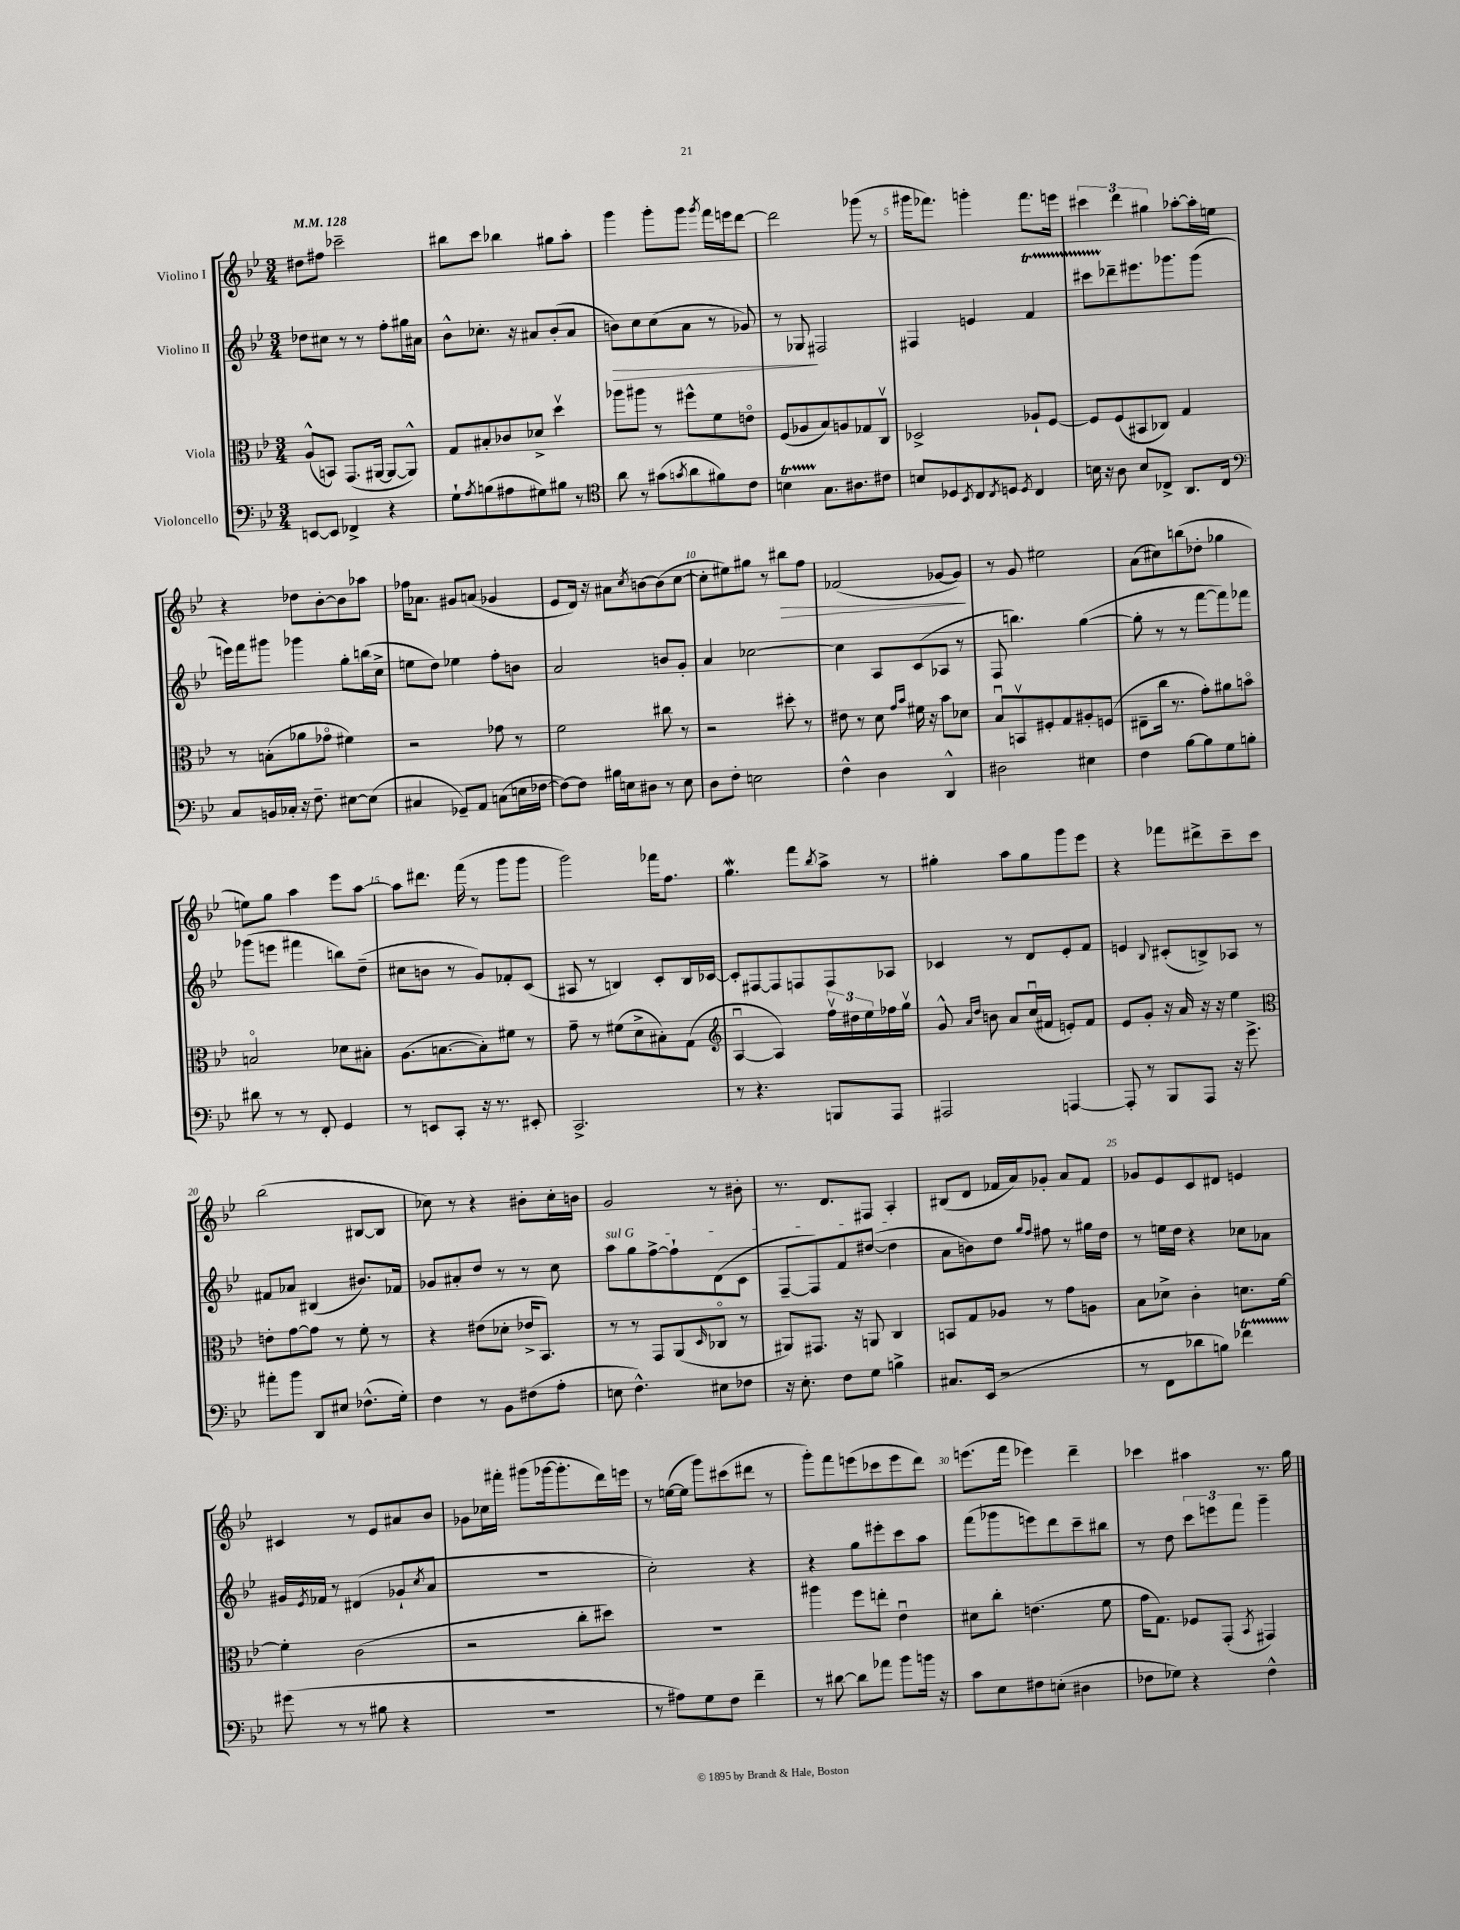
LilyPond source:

<<
\new StaffGroup <<
\new Staff = "s0" \with { instrumentName = "Violino I" } {
    \clef treble \key bes \major \numericTimeSignature \time 3/4 \tempo 4 = 128
    dis''8 fis''8 ces'''2-- |
    bis''8 c'''8 bes''4 gis''8 a''8-. |
    g'''4 g'''8-. g'''8 \acciaccatura { g'''8 } f'''16 e'''16 d'''8~ |
    d'''2 ges'''8( r8 |
    gis'''16 fes'''8.) g'''4-. fes'''8. e'''16 |
    \tuplet 3/2 { cis'''4 d'''4 gis''4 } aes''8~-. aes''16-. e''16 |
    r4 des''8 bes'8~-. bes'8 aes''8 |
    fes''16 aes'8. gis'8 a'8( ges'4 |
    ees'8 d'16) r16 ais'8 \acciaccatura { c''8 } b'8~ b'8( c''8~ |
    c''8-. eis''8) gis''8 r8 bis''8\> f''8 |
    fes'2( ges'8~ ges'8\!) |
    r8 g'8 eis''2 |
    a'8( cis''8) b''8( des''8-. ges''4 |
    e''8) g''8 a''4 ees'''8 a''8~ |
    a''8 dis'''8. f'''16( r8 g'''8 g'''8 |
    g'''2) fes'''16 f''8. |
    g''4.\mordent f'''8 \acciaccatura { bes''8 } a''8-> r8 |
    gis''4-. a''8 gis''8 g'''8 ees'''8 |
    r4 fes'''8 dis'''8-> c'''8-- c'''8 |
    bes''2( bis8~ bis8 |
    ces''8) r8 r4 bis'8-. ces''16-. b'16 |
    g'2 r8 bis'8-. |
    r8. d'8. fis8 a4-. |
    bis8( d'8 fes'16 a'16) ges'8-. a'8 fes'8 |
    ges'8 ees'8 c'8 dis'8 e'4 |
    cis'4 r8 ees'8 ais'8 bes'8 |
    ges'8 ces''16 fis'''16-. gis'''8( ges'''16~ ges'''8.-. d'''16) e'''16 |
    r8 e''16~( e''16 g'''8) cis'''8( dis'''8 r8 |
    g'''8-.) f'''8 e'''8( ces'''8 e'''8 d'''8) |
    e'''8.( f'''16 ees'''4) d'''4-- |
    ces'''4 ais''4 r8. g''16 \bar "|." |
}
\new Staff = "s1" \with { instrumentName = "Violino II" } {
    \clef treble \key bes \major \numericTimeSignature \time 3/4
    des''8 cis''8 r8 r8 f''8-. gis''16 ais'16 |
    bes'8-^ ces''8.-. r16 ais'8 bes'8-.( ais'8 |
    b'8\>) c''8 c''8( a'8 r8 ges'8) |
    r8 ges8\! fis2 |
    fis4 e'4 f'4\startTrillSpan |
    cis'''8 des'''8--\stopTrillSpan eis'''8. ges'''8. ges'''8( |
    e'''16) f'''16 gis'''8 ges'''4 g''8-. b''16( c''16-> |
    e''8 d''8) ees''4 f''8-. b'8 |
    a'2 b'8 g'8-. |
    a'4 ces''2~ |
    ces''4 a8 c'8( aes8 r8 |
    f8 b''4.) g''4~( |
    g''8-. r8 r8 f'''8~ f'''8) fes'''8 |
    ges'''8( e'''8 fis'''4 b''8) d''8--( |
    cis''8 b'8 r8 g'8) fes'8-. c'8( |
    ais8 r8 b4) c'8-. b16 ces'16~ |
    ces'8-. fis8~ fis8 f8 f8 aes8 |
    ces'4 r8 d'8 ees'8-. f'8 |
    e'4 \appoggiatura { bes8 } cis'8-.( b8->) aes8 r8 |
    fis'8 aes'8 bis4( bis'8.) fes'16 |
    ges'8 ais'8-. d''8 r8 r8 c''8 |
    \once \override TextSpanner.bound-details.left.text = \markup { \italic "sul G" } a''8\startTextSpan g''8 f''8~-> f''8-! d'8( c'8 |
    f8~-- f8) f'8 dis''8~( dis''4\stopTextSpan |
    a'8 b'8) d''8 \grace { g''16 f''16 } fis''8 r8 gis''16 d''16 |
    r8 e''16 d''16 r4 ces''8 aes'8 |
    gis'16 \acciaccatura { ees'8 } fes'16 r8 dis'4( ges'8-! \acciaccatura { c''8 } a'8 |
    R2. |
    c''2-.) r4 |
    r4 g''8 eis'''8-. c'''8 a''8 |
    f'''8( ges'''8 e'''8) d'''8 c'''8-- bis''8 |
    r8 d''8 \tuplet 3/2 { c'''8 e'''8 f'''8 } g'''4-- \bar "|." |
}
\new Staff = "s2" \with { instrumentName = "Viola" } {
    \clef alto \key bes \major \numericTimeSignature \time 3/4
    a8-^( b,8) g,8.( ais,16~ ais,8~ ais,8-^) |
    g8 bis8-. ces'8 des'8-> d''4\upbow |
    aes''8 ais''8 r8 fis''8-^ f'8 e'8\flageolet |
    f8( aes8 bes8) a8 ges8 c8\upbow |
    des2-> aes8-! f8~ |
    f8 f8( bis,8 ces8) g4 |
    r8 b8-.( aes'8 ges'8\flageolet fis'4) |
    r2 ges'8 r8 |
    f'2 cis''8 r8 |
    r2 dis''8-. r8 |
    eis'8 r8 d'8 \grace { g'16 bes'16 } fis'16 r16 bes'8 des'8 |
    bes8\downbow b,8\upbow fis8-. g8 ais8-. f8( |
    eis8-- c''16 r8. g'8-.) ais'8 b'8\flageolet |
    b2\flageolet des'8 bis8-. |
    a8.( b8.~ b8-.) fis'8 r8 |
    g'8-- r8 fis'8( d'8-> bis8-.) g8( |
    \clef treble a4~\downbow a4) \tuplet 3/2 { f''16\upbow dis''16 ees''16 } fes''16 g''16\upbow |
    g'8-^ \grace { a'16 d''16 } b'8 a'8 c''16\downbow( fis'16 e'8-.) fis'8 |
    ees'8 g'8-. r16 a'16 r16 r16 ees''4 |
    \clef alto e'8-. g'8~ g'8 r8 f'8-. r8 |
    r4 eis'8( des'8-. ees'16-> bes,8.) |
    r8 r8 g,8 a,8( \grace { d16 } ces8\flageolet r8 |
    ais,8) gis,8. r16 a,8 c4 |
    b,8 g8 aes8 r8 g'8 a8 |
    bes8 des'8-> c'4-. d'8. f'16~ |
    f'4-. c'2( |
    r2 c''8-. dis''8) |
    R2. |
    ais''4 f''8 e''8-. ees'4\downbow |
    dis'8 c''8-. e'4.( f'8 |
    g'16 g8.) fes8 g,8-.( \acciaccatura { bes,8 } gis,4) \bar "|." |
}
\new Staff = "s3" \with { instrumentName = "Violoncello" } {
    \clef bass \key bes \major \numericTimeSignature \time 3/4
    e,8~ e,8 fes,4-> r4 |
    g8-! \acciaccatura { a8 } b8( ais8 gis8) bis8 r8 |
    \clef tenor a'8 r8 gis'8( \acciaccatura { g'8 } a'8 fis'8) c'8 |
    b4\startTrillSpan g8.\stopTrillSpan ais8. cis'8 |
    b8 des8 \acciaccatura { bes,8 } c8 \acciaccatura { c8 } d8 \acciaccatura { d8 } c4 |
    b16 r16 a8 b8 ces8-> a,8. ces16 |
    \clef bass c8 b,16 ces16-. r16 f8.-- eis8~ eis8( |
    cis4 ges,8--) a,8 c8( e16 fes16~ |
    fes8~) fes8 bis16 e16 dis8 r8 e8 |
    d8 f8-. e2 |
    f4-^ d4 d,4-^ |
    dis2 eis4 |
    f4 bes8~ bes8 g8 b8-. |
    dis'8 r8 r8 f,8-. g,4 |
    r8 e,8 c,8-. r16 r8. eis,8-. |
    c,2.-> |
    r8 r4. b,,8 a,,8 |
    ais,,2 a,,4~ |
    a,,8-. r8 bes,,8 a,,8 r16 g'8.-> |
    ais'8-. bes'8 d,8 eis8 fes8.-^( g16-.) |
    f4 r8 bes,8 fis8( a8-. |
    e8 f4.-^) eis8 fes8 |
    r16 ees8.-. f8 g8 b4-> |
    cis8. ees,16( r2 |
    r8 f,8 des'8 b8) fes'4\startTrillSpan |
    gis'8\stopTrillSpan( r8 r8 bis8 r4 |
    R2. |
    r8 ais8) g8 f8 f'4-- |
    r8 dis'8~ dis'8 aes'8 bes'8 b'16 r16 |
    c'8 ees8 fis8 e8-.( dis4 |
    fes8 ges8) r4 fes4-^ \bar "|." |
}
>>
>>
\layout { \context { \Score \override BarNumber.break-visibility = ##(#f #t #t) barNumberVisibility = #(every-nth-bar-number-visible 5) } }
